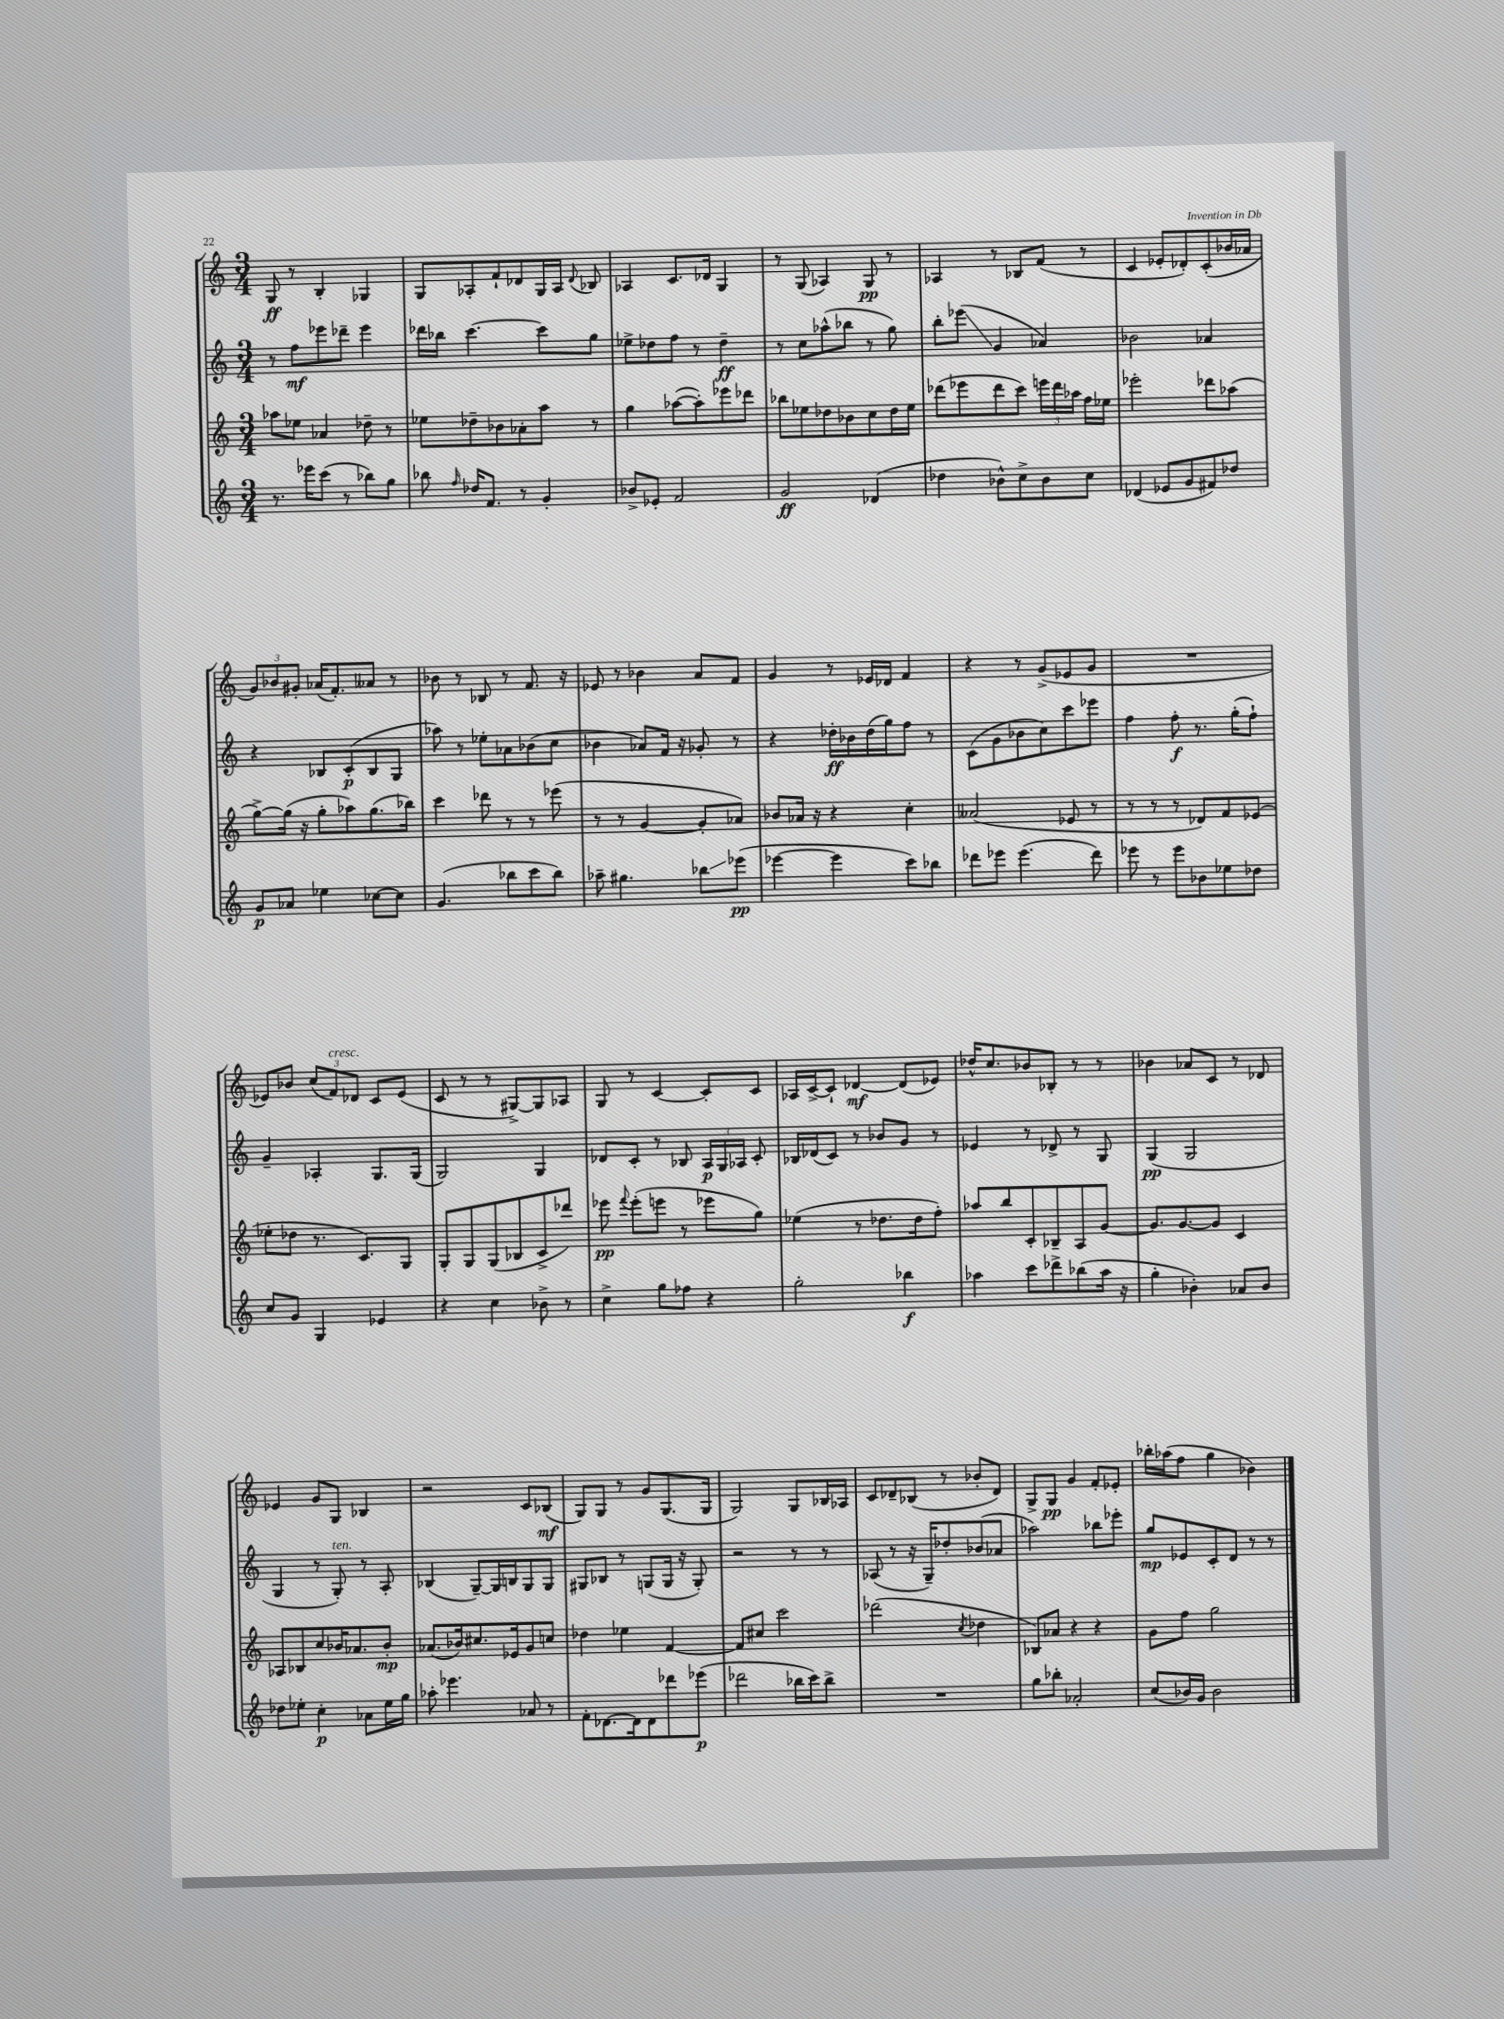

**kern	**kern	**kern	**kern
*staff4	*staff3	*staff2	*staff1
*clefG2	*clefG2	*clefG2	*clefG2
*k[]	*k[]	*k[]	*k[]
*M3/4	*M3/4	*M3/4	*M3/4
8.r	8aa-	8r	8G
.	8ee-	8ff	8r
16eee-	.	.	.
(8ccc	4a-	8eee-	4B'
8r	.	8ddd-~	.
8bb-)	8dd-~	4eee-	4G-
8gg	8r	.	.
=	=	=	=
8bb-	8ee-	16ddd-	8G
.	.	16bb-	.
16qqff	.	.	.
16dd-	8dd-~	[4.ccc	8A-'
8.f	.	.	.
.	8b-	.	8f`
8r	8a-'	.	8d-
4g'	8aa	8ccc]	16G
.	.	.	16A-
.	.	.	8qqd-
.	8r	8gg	8B-
=	=	=	=
8b-^	4gg	8ee-^	4A-
8e-'	.	8dd-	.
2f	([8aa-	8ff	8.c
.	8aa-'])	8r	.
.	.	.	16d-
.	8eee-	4dd-~	4G
.	8ddd-	.	.
=	=	=	=
2g	8bb-	8r	8r
.	8ee-	8cc	(8G
.	8dd-	(8aa-^^	4A-)
.	8b-	8bb-	.
(4d-	8cc	8r	8G
.	16dd-	8gg)	8r
.	16ee-	.	.
=	=	=	=
4dd-	(8ddd-	8bb'	4A-
.	8eee-	(8eee-	.
8b-^^)	8ddd-	4g	8r
8cc^	8ccc)	.	8B-
8b-	24eee	4a-)	(8f
.	24ddd-	.	.
.	24aa-	.	.
8cc	16ff	.	8r
.	16ee-	.	.
=	=	=	=
(4d-	2eee-'	2b-	4c
8e-	.	.	8e-'
8g	.	.	8d-')
8f#)	8ddd-	4a-	(8c'
8dd-	(8aa-	.	16b-
.	.	.	16a-
=	=	=	=
8g	[8gg^)	4r	12g)
.	.	.	12b-
8a-	(16gg]	.	.
.	.	.	12g#'
.	16r	.	.
4ee-	8gg'	8B-	(16a-
.	.	.	8.f')
.	8aa-)	(8c'	.
[8cc-	(8.gg	8B-	8a--
8cc-]	.	8G	8r
.	16bb-)	.	.
=	=	=	=
(4.g	4ccc	8aa-)	8b-
.	.	8r	8r
.	8ddd-	8ee-'	8B-
8bb-	8r	8a-	8r
8ccc	8r	(8b-	8.f
8bb-)	(8eee-	8cc	.
.	.	.	16r
=	=	=	=
8aa-~	8r	4b-	8e-
4.gg#	8r	.	8r
.	[4g	8a-)	4b-
.	.	16f	.
.	.	16r	.
8bb-	8g']	8g-'	8a
(8eee-	8a-)	8r	8f
=	=	=	=
[4eee-	8b-	4r	4g
.	16a-	.	.
.	16r	.	.
4eee-]	4r	16dd-'	8r
.	.	16b-	.
.	.	(16dd-	16e-
.	.	16gg)	16d-
8ccc)	4cc'	8ff	4f
8bb-	.	8r	.
=	=	=	=
8ddd-	(2a--	(8c	4r
8eee-	.	8g	.
(4.eee-	.	8b-	8r
.	.	8cc)	(8g^
.	8e-	8ccc	8e-
8ddd-)	8r	8eee-	8g
=	=	=	=
8eee-	8r	4ff	2.r
8r	8r	.	.
8eee-	8r	8ff'	.
8b-	8d-)	8.r	.
8ee-	8f	.	.
.	.	(16gg'	.
8dd-	(8e-	8ff`)	.
=	=	=	=
8cc	8ee-'	4g~	8e-)
8g	8dd-	.	8b-
4G	8.r	4A-'	(12cc
.	.	.	12f)
.	.	.	12d-
.	8.c)	.	.
4e-	.	8.G	8c
.	8G	.	(8e-
.	.	(16G	.
=	=	=	=
4r	8G'	2G)	8c
.	8G	.	8r
4cc	(8G	.	8r
.	8B-	.	[8G#^)
8b-^	8c^	4G	8G#]
8r	8ddd-)	.	8A-
=	=	=	=
4cc^	8eee-	8d-	8G
.	8qqfff	.	.
.	(8eee-'	8c'	8r
8gg	8eee	8r	[4c
8ff-	8r	8B-	.
4r	8eee-	24A	8c']
.	.	24G	.
.	.	24A-	.
.	8gg)	8c'	8c
=	=	=	=
2gg'	(4ee-	16B-	16A-
.	.	(16d-	[16c^
.	.	8c)	8c`]
.	8r	8r	[4d-
.	8.dd-	8b-	.
4bb-	.	8g	(8d-]
.	16dd-	.	.
.	8ff')	8r	8e-)
=	=	=	=
4aa-	8aa-	4e-	16dd-^^
.	.	.	8.cc
.	8bb	.	.
8ccc	8c'	8r	8b-
8ddd-^	8B-~	8d-^	8B-'
(8bb-	8A	8r	8r
16aa-	[8g	8G	8r
16r	.	.	.
=	=	=	=
4gg'	8.g]	(4G	4b-
.	[8.g	.	.
4b-')	.	2G	8a-
.	8g]	.	8c
8a-	4c	.	8r
8b-	.	.	8d-
=	=	=	=
8dd-	8A-	4G	4e-
8ee-'	8B-	.	.
4cc'	8cc	8r	8g
.	16b-	8G')	8G
.	8.a-	.	.
8a-	.	8r	4B-
16ee-	8b-'	8A'	.
16gg	.	.	.
=	=	=	=
8aa-'	(8.a-	(4B-	2r
4.eee-	.	.	.
.	16b-)	.	.
.	8.cc#	[8G~)	.
.	.	16G]	.
.	16e-	16B	.
8a-	8g	8G	8c
8r	8cc	8G	(8B-
=	=	=	=
8f'	4dd-	8G#	8G)
[8.d-	.	8B-	8G
.	4ee-	8r	8r
16d-]	.	.	.
8d-	.	(8G	8g
8ddd-	[4f	16G	(8.G
.	.	16r	.
(8eee-	.	8G')	.
.	.	.	16G
=	=	=	=
2ddd-	8f]	2r	2G)
.	8cc#	.	.
.	2ccc	.	.
16bb-	.	8r	8G
16ccc)	.	.	.
8bb-^	.	8r	16B-
.	.	.	16A-
=	=	=	=
2.r	(2ddd-	(8A-	8c
.	.	8r	8d-~
.	.	16r	(8B-
.	.	16G~)	.
.	.	8dd-'	8r
.	8qcc	.	.
.	4dd-	(8b-	8b-'
.	.	8a-	8d-)
=	=	=	=
8gg	8B-)	2aa-)	8G^
8bb-'	8a-	.	8G
2a-'	4r	.	4g
.	4r	8bb-	8f'
.	.	8eee-'	8e-'
=	=	=	=
(8cc	8g	8gg	16bb-'
.	.	.	(16aa-
16b-)	8ff	8e-	8ff
16g	.	.	.
2b-	2gg	8c'	4gg
.	.	8d	.
.	.	8r	4b-)
.	.	8r	.
==	==	==	==
*-	*-	*-	*-
